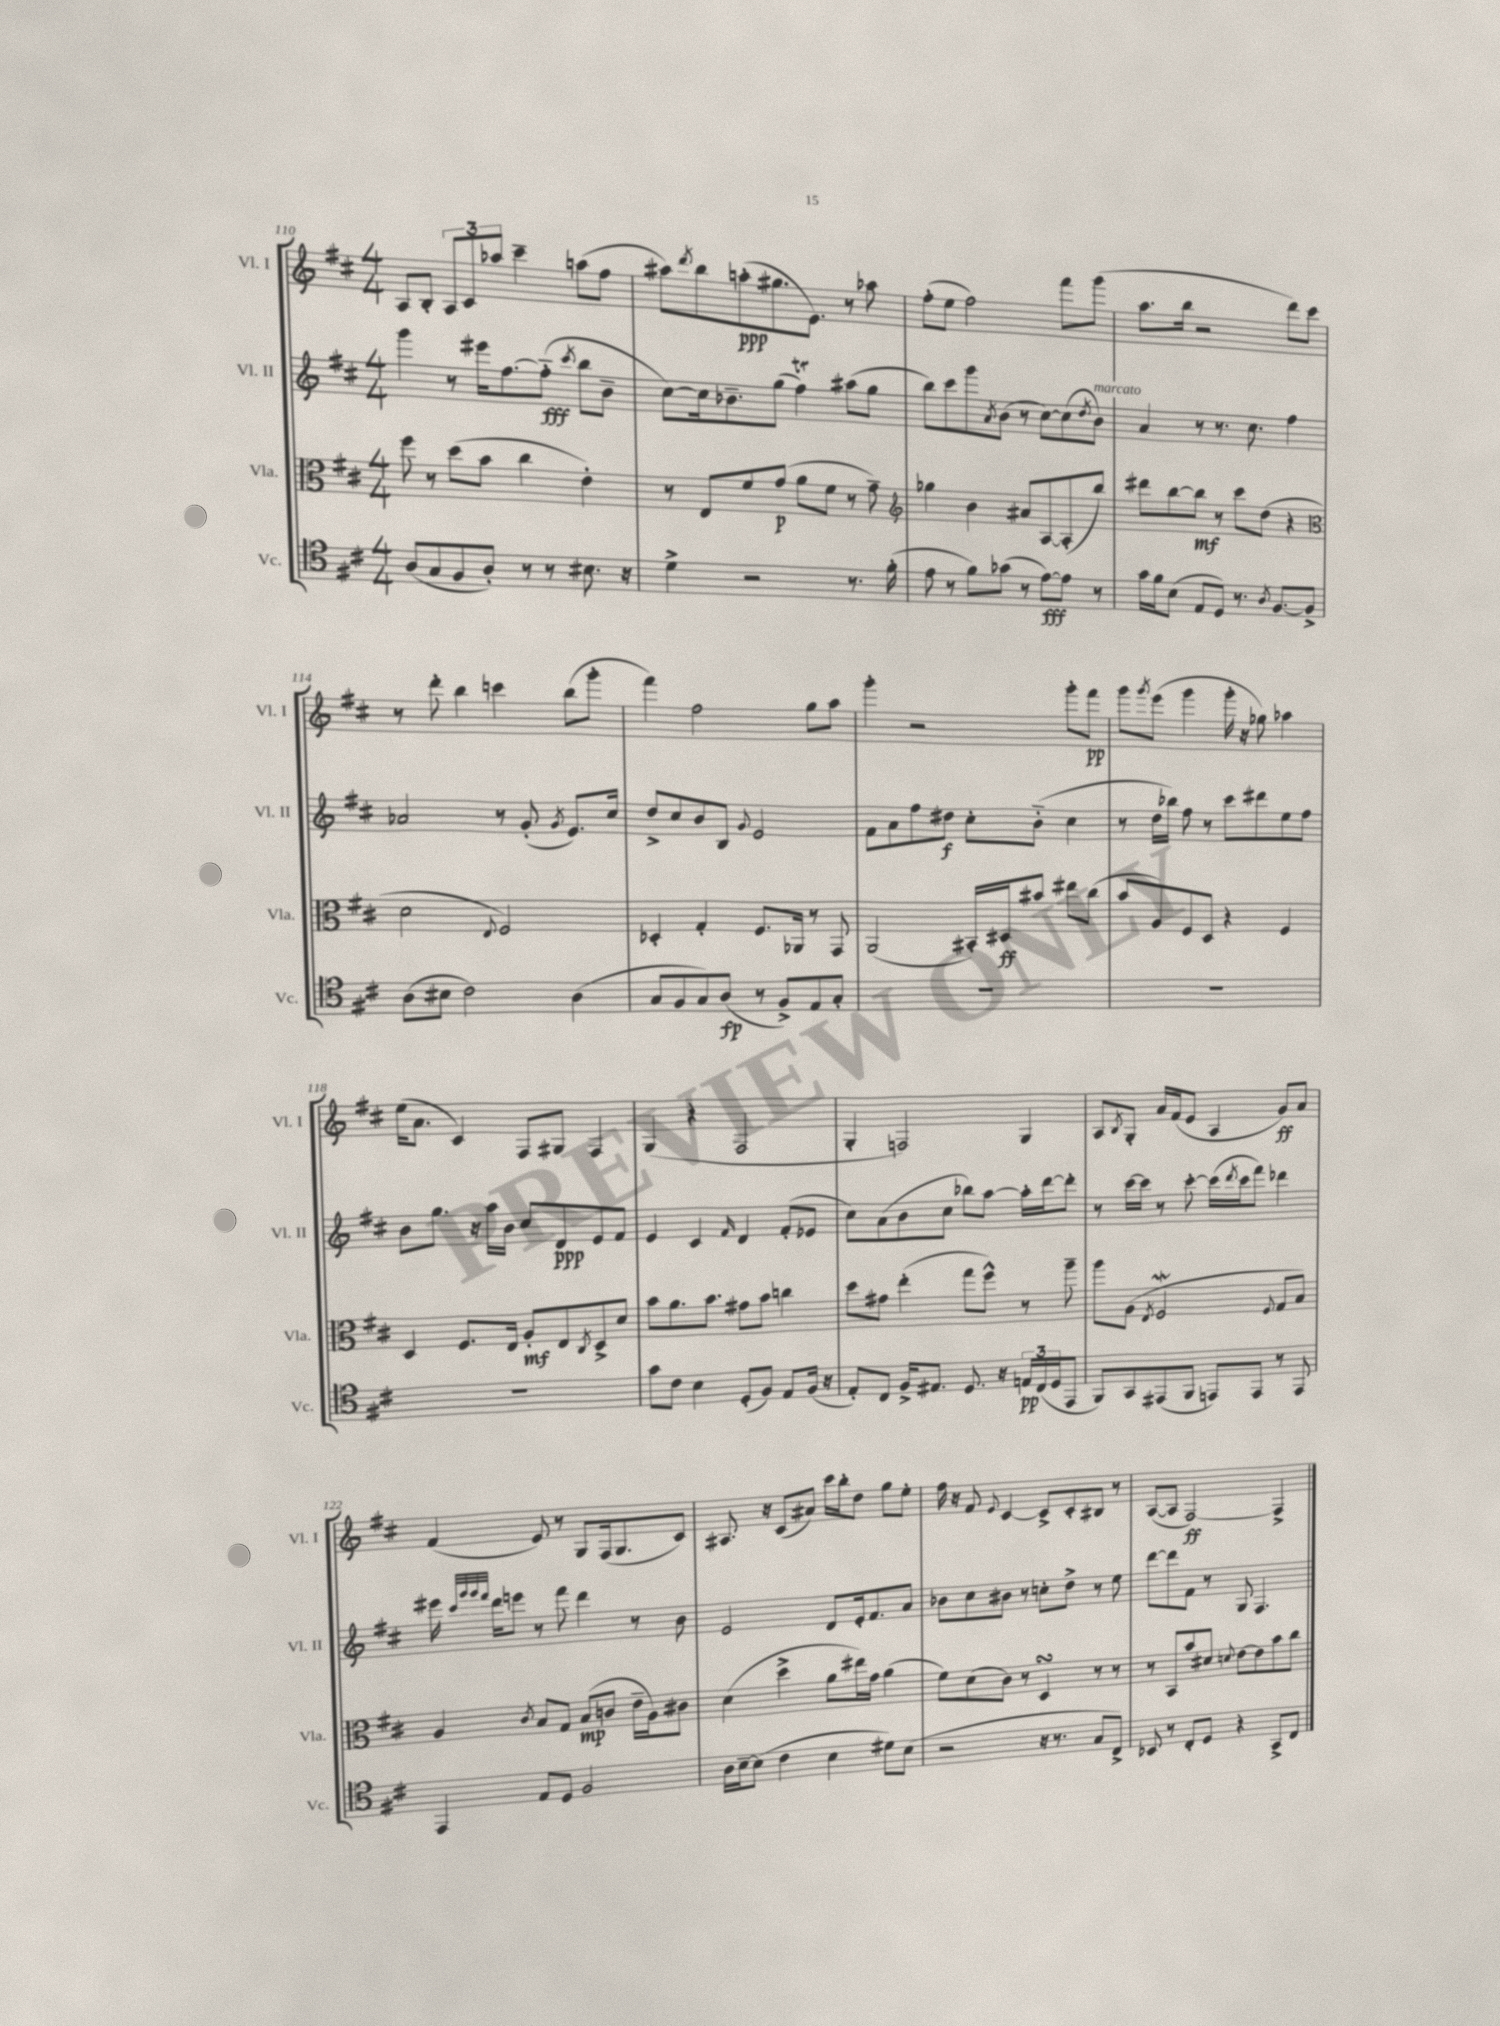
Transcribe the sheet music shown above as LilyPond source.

<<
\new StaffGroup <<
\new Staff = "s0" \with { instrumentName = "Vl. I" shortInstrumentName = "Vl. I" } {
    \clef treble \key d \major \numericTimeSignature \time 4/4
    a8 b8-. \tuplet 3/2 { a8 cis'8 aes''8 } cis'''4-- a''8( fis''8 |
    ais''8) \acciaccatura { d'''8 } b''8 a''8-.\ppp( gis''8. e'8.) r8 aes''8 |
    fis''8-.( e''8 fis''2) fis'''8 g'''8( |
    a''8. b''16 r2 d'''8) cis'''8 |
    r8 d'''8-. b''4 c'''4 b''8( g'''8-. |
    fis'''4) fis''2 g''8 a''8 |
    g'''4-. r2 g'''8-. fis'''8\pp |
    g'''8 \acciaccatura { g'''8 } e'''8( g'''4 g'''16-. r16 ges''8) aes''4 |
    e''16( a'8. cis'4) fis8 gis8 fis4 |
    g4( r4 fis2 |
    g4-. f2) g4 |
    a8 \acciaccatura { b8 } g8-. a'16 fis'16( e'8 a4 g'8\ff) a'8 |
    fis'4( e'8) r8 g8 fis16( g8. cis'8) |
    ais8. r16 cis'8( ais'8) cis'''16 b''16-. d''8 g''8 e''8-. |
    fis''16 r16 fis'8 \appoggiatura { e'8 } cis'4~ cis'8-> cis'8-. bis8 r8 |
    a8~( a8 fis2~\ff) fis4-> \bar "|." |
}
\new Staff = "s1" \with { instrumentName = "Vl. II" shortInstrumentName = "Vl. II" } {
    \clef treble \key d \major \numericTimeSignature \time 4/4
    g'''4 r8 eis'''16 fis''8.~ fis''8-_\fff( \acciaccatura { cis'''8 } b''8 b'8-- |
    cis''8~) cis''16 bes'8.-- g''8( fis''4\trill) ais''8( g''8 |
    b''8) cis'''8 g'''8 \acciaccatura { a'8 } b'8( r8 cis''8~) cis''8( \acciaccatura { d''8 } b'8^\markup { \italic "marcato" }) |
    a'4 r8 r8. cis''8. fis''4 |
    aes'2 r8 g'8-.( \acciaccatura { g'8 } e'8.) cis''16 |
    d''8-> cis''8 b'8 b8 \appoggiatura { g'8 } e'2 |
    fis'8 a'8 fis''8 dis''8\f cis''8-. b'8-_( cis''4 |
    r8 d''16 bes''16) fis''8 r8 cis'''8 dis'''8 e''8 fis''8 |
    b'8 g''8. r16 a''16 b'16 cis''8 d'8\ppp e'8 fis'8 |
    e'4 cis'4 \grace { fis'16 } d'4 fis'8-.( ees'8 |
    cis''8) a'8( b'8 cis''8 bes''8) a''8~ a''16-. d'''16~ d'''8-. |
    r8 cis'''16~ cis'''16 r8 cis'''8~-. cis'''16( \acciaccatura { d'''8 } cis'''16 fis'''8) des'''4 |
    eis'''16 \grace { cis'''32 g'''32 g'''32 fis'''32 } d'''16 e'''8 r8 fis'''8 d'''4 r8 b'8 |
    e'2 d'8 e'16-. fis'8. a'8 |
    bes'8 cis''8 bis'8 r8 c''8-. d''8-> r8 e''8 |
    d'''8~ d'''8 fis'8 r8 g8 fis4. \bar "|." |
}
\new Staff = "s2" \with { instrumentName = "Vla." shortInstrumentName = "Vla." } {
    \clef alto \key d \major \numericTimeSignature \time 4/4
    fis''8 r8 d''8( b'8 cis''4 e'4-.) |
    r8 e8 fis'8 g'8\p( a'8 fis'8 r8 g'8--) |
    \clef treble ges''4 b'4 ais'8 a8~ a8-.( b''8) |
    dis'''8 b''8~ b''8\mf r8 cis'''8 d''8( r4 |
    \clef alto d'2 \appoggiatura { e8 } fis2) |
    des4-. g4-. fis8. aes,16 r8 g,8 |
    a,2( bis,16-.) dis16\ff bis'8 eis''8 cis''8( |
    b'8 a8) fis8 d8 r4 fis4 |
    d4 fis8. e16 a8-.\mf e8 \acciaccatura { cis8 } d8-> d'8 |
    b'8 a'8. b'8. gis'8 b'8 c''4 |
    d''8 gis'8 e''4-.( g''8 fis''8-^) r8 a''8-- |
    a''8 a8( \acciaccatura { e8 } fis2\mordent \appoggiatura { fis8 } g8 b8) |
    a4 \acciaccatura { cis'8 } b8 g8 b8\mp( c'8 e'16-- a16) cis'8 |
    d'4( d''4-> a'8 eis''16) g'16 a'4( |
    fis'8) d'8( cis'8) r8 d4\turn r8 r8 |
    r8 b,8 b'8 dis'8 \appoggiatura { d'8 } e'8~ e'8 b'8 cis''8 \bar "|." |
}
\new Staff = "s3" \with { instrumentName = "Vc." shortInstrumentName = "Vc." } {
    \clef tenor \key d \major \numericTimeSignature \time 4/4
    a8( g8 fis8 a8-.) r8 r8 bis8. r16 |
    d'4-> r2 r8. fis'16-.( |
    e'8 r8 fis'8) ges'8( r8 e'8~\fff) e'8 r8 |
    g'16 fis'16 b8( e8 d8) r8. \acciaccatura { a8 } fis8.~ fis8-> |
    a8( bis8 cis'2) a4( |
    g8 fis8 g8) a8\fp( r8 fis8->) e8 g8-. |
    R1 |
    R1 |
    R1 |
    g'8 cis'8 b4 d8-.( fis8) e8 fis16( r16 |
    e8-.) cis8 fis16-> eis8. d8. r16 \tuplet 3/2 { e16\pp cis16( d16 } e,8 |
    fis,8) g,8 eis,8( fis,8 e,8) e,8 r8 e,8 |
    e,4 e8 d8 fis2 |
    a16 b16~-- b8( cis'4 b4 dis'8) b8( |
    r2 r16 r8. g8 cis8->) |
    bes,8 r8 cis8-. d8 r4 g,8-> cis8 \bar "|." |
}
>>
>>
\layout { \context { \Score currentBarNumber = #110 } }
